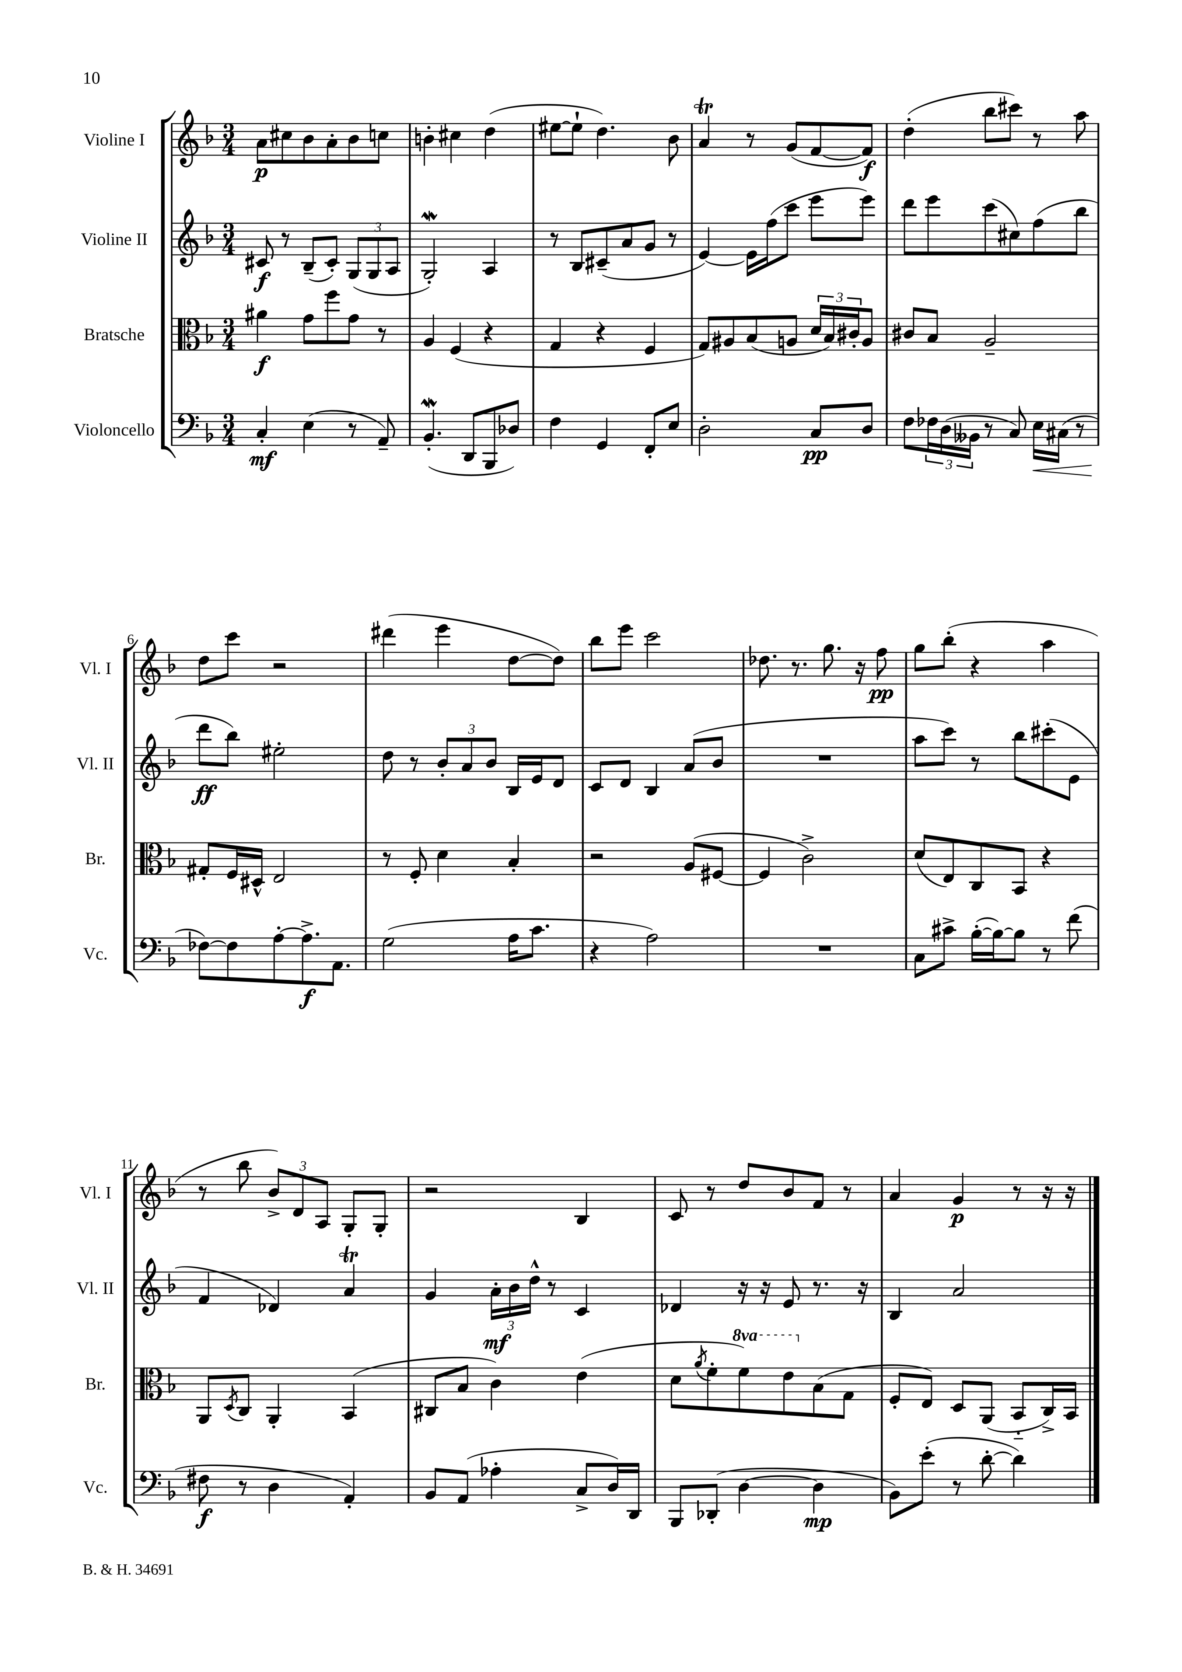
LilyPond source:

<<
\new StaffGroup <<
\new Staff = "s0" \with { instrumentName = "Violine I" shortInstrumentName = "Vl. I" } {
    \clef treble \key f \major \numericTimeSignature \time 3/4
    a'8\p cis''8 bes'8 a'8-. bes'8 c''8 |
    b'4-. cis''4 d''4( |
    eis''8~ eis''8-! d''4.) bes'8 |
    a'4\trill r8 g'8( f'8~ f'8\f) |
    d''4-.( bes''8 cis'''8) r8 a''8 |
    d''8 c'''8 r2 |
    dis'''4( e'''4 d''8~ d''8) |
    bes''8 e'''8 c'''2 |
    des''8. r8. g''8. r16 f''8\pp |
    g''8 bes''8-.( r4 a''4 |
    r8 bes''8 \tuplet 3/2 { bes'8->) d'8 a8 } g8-. g8-. |
    r2 bes4 |
    c'8 r8 d''8 bes'8 f'8 r8 |
    a'4 g'4\p r8 r16 r16 \bar "|." |
}
\new Staff = "s1" \with { instrumentName = "Violine II" shortInstrumentName = "Vl. II" } {
    \clef treble \key f \major \numericTimeSignature \time 3/4
    cis'8\f r8 bes8--( cis'8-.) \tuplet 3/2 { g8( g8 a8 } |
    g2-.\mordent) a4 |
    r8 bes8 cis'8--( a'8 g'8 r8 |
    e'4~) e'16 f''16( c'''8 e'''8 e'''8) |
    d'''8 e'''8 c'''8( cis''8) f''8( bes''8 |
    d'''8\ff bes''8) eis''2-. |
    d''8 r8 \tuplet 3/2 { bes'8-. a'8 bes'8 } bes16 e'16 d'8 |
    c'8 d'8 bes4 a'8( bes'8 |
    R2. |
    a''8 c'''8) r8 bes''8 cis'''8-.( e'8 |
    f'4 des'4) a'4\trill |
    g'4 \tuplet 3/2 { a'16-.\mf bes'16 d''16-^ } r8 c'4 |
    des'4 r16 r16 e'8 r8. r16 |
    bes4 a'2 \bar "|." |
}
\new Staff = "s2" \with { instrumentName = "Bratsche" shortInstrumentName = "Br." } {
    \clef alto \key f \major \numericTimeSignature \time 3/4 \set Staff.ottavationMarkups = #ottavation-simple-ordinals
    ais'4\f g'8 f''8 g'8 r8 |
    a4 f4( r4 |
    g4 r4 f4 |
    g8) ais8 bes8( a8 \tuplet 3/2 { d'16 bes16) cis'16-. } a8 |
    cis'8 bes8 a2-- |
    gis8-. f16 dis16-^ e2 |
    r8 f8-. d'4 bes4-. |
    r2 a8( fis8~ |
    fis4 c'2->) |
    d'8( e8) c8 bes,8 r4 |
    a,8 \acciaccatura { d8 } c8 a,4-. bes,4( |
    cis8 bes8 c'4) e'4( |
    d'8 \acciaccatura { a'8 } f'8-. \ottava #1 f''8) e''8 \ottava #0 bes8( g8 |
    f8-. e8) d8 a,8( bes,8-_ c16->) bes,16 \bar "|." |
}
\new Staff = "s3" \with { instrumentName = "Violoncello" shortInstrumentName = "Vc." } {
    \clef bass \key f \major \numericTimeSignature \time 3/4
    c4-.\mf e4( r8 a,8--) |
    bes,4.-.\mordent( d,8 bes,,8 des8) |
    f4 g,4 f,8-. e8 |
    d2-. c8\pp d8 |
    f8 \tuplet 3/2 { fes16 d16( beses,16 } r8 c8) e16\< cis16( r8 |
    fes8~\!) fes8 a8~-. a8.->\f a,8. |
    g2( a16 c'8. |
    r4 a2) |
    R2. |
    c8 cis'8-> bes16~-.( bes16~) bes8 r8 f'8( |
    fis8\f r8 d4 a,4-.) |
    bes,8 a,8( aes4-. c8-> d16) d,16 |
    bes,,8 des,8-.( d4~ d4\mp |
    bes,8) e'8-.( r8 d'8~-. d'4) \bar "|." |
}
>>
>>
